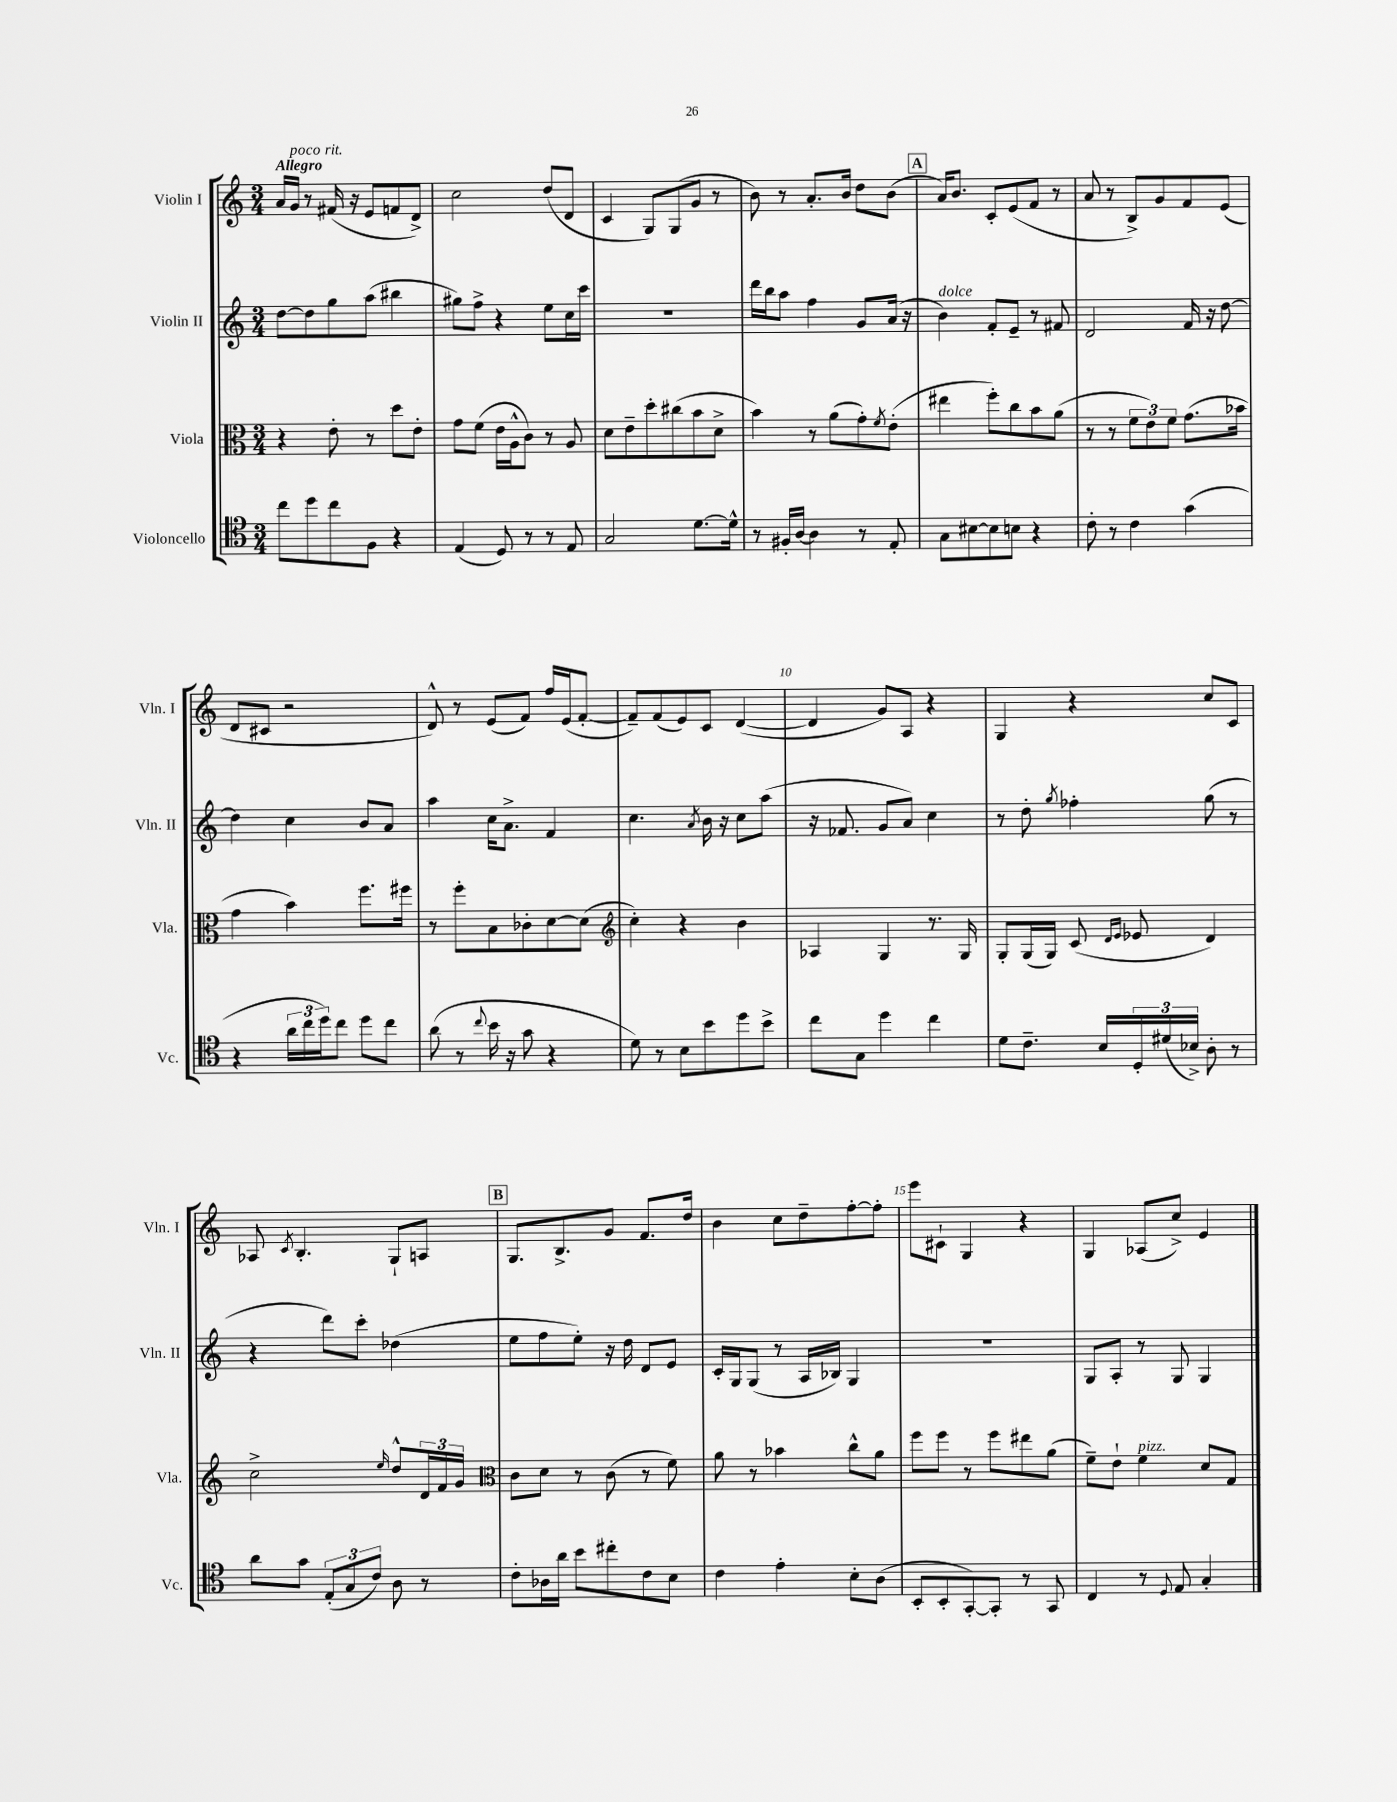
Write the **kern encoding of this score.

**kern	**kern	**kern	**kern
*staff4	*staff3	*staff2	*staff1
*clefC4	*clefC3	*clefG2	*clefG2
*k[]	*k[]	*k[]	*k[]
*M3/4	*M3/4	*M3/4	*M3/4
8cc	4r	[8dd	16a
.	.	.	16g
8dd	.	8dd]	8r
8cc	8e'	8gg	(16f#
.	.	.	16r
8F	8r	(8aa	8e
4r	8dd	4bb#	8f
.	8e'	.	8d^)
=	=	=	=
(4E	8g	8gg#)	2cc
.	(8f	8ff^	.
8D)	16e	4r	.
.	16A^^	.	.
8r	8c)	.	.
8r	8r	8ee	(8dd
8E	8A	16cc	8d
.	.	16ccc	.
=	=	=	=
2G	8d	2.r	4c
.	8e~	.	.
.	8dd'	.	8G)
.	(8cc#	.	(8G
[8.d	8b	.	8g
.	8d^	.	8r
16d^^]	.	.	.
=	=	=	=
8r	4b)	16ddd	8b)
.	.	16bb	.
16F#'	.	8aa	8r
[16A	.	.	.
4A]	8r	4ff	8.a'
.	(8a	.	.
.	.	.	16b
8r	8g')	8g	8dd
.	8qf	.	.
8E'	(8e'	(16a	(8b
.	.	16r	.
=	=	=	=
8G	4ee#	4b)	16a)
.	.	.	8.b
[8B#	.	.	.
8B#]	8ff')	8f'	8c'
8B	8cc	8e~	(8e
4r	8b	8r	8f
.	(8a	8f#	8r
=	=	=	=
8c'	8r	2d	8a
8r	8r	.	8r
4c	12f	.	8B^)
.	12e)	.	.
.	.	.	8g
.	12f	.	.
(4g	(8.g	16f	8f
.	.	16r	.
.	.	[8dd	(8e
.	16b-	.	.
=	=	=	=
4r	4g	4dd]	8d
.	.	.	8c#
24a	4b)	4cc	2r
24cc	.	.	.
24dd)	.	.	.
8cc	.	.	.
8dd	8.ff	8b	.
8cc	.	8a	.
.	16ff#	.	.
=	=	=	=
(8a	8r	4aa	8d^^)
8r	8ff'	.	8r
8qqcc	.	.	.
16b	8B	16cc	(8e
16r	.	8.a^	.
8g	8c-'	.	8f)
4r	[8d	4f	16ff
.	.	.	(16e
.	(8d]	.	[8f'
=	=	=	=
*	*clefG2	*	*
8d)	4cc')	4.cc	8f~])
8r	.	.	(8f
8B	4r	.	8e)
.	.	8qa	.
8b	.	16b	8c
.	.	16r	.
8dd	4b	8cc	([4d
8b^	.	(8aa	.
=	=	=	=
8cc	4A-	16r	4d]
.	.	8.f-	.
8G	.	.	.
4dd	4G	8g	8g)
.	.	8a)	8A
4cc	8.r	4cc	4r
.	16G	.	.
=	=	=	=
8d	8G'	8r	4G
8.c~	(16G	8dd'	.
.	16G)	.	.
.	.	8qgg	.
.	(8c	4ff-'	4r
16B	.	.	.
.	16qqd	.	.
.	16qqe	.	.
24D'	8e-	.	.
(24d#	.	.	.
24B-^)	.	.	.
8A'	4d)	(8gg	8cc
8r	.	8r	8c
=	=	=	=
8a	2cc^	4r	8A-
.	.	.	8qc
8g	.	.	4.B'
(12E'	.	8ddd)	.
12G	.	.	.
.	.	8ccc'	.
12c)	.	.	.
.	16qqee	.	.
8A	8dd^^	(4dd-	8G`
8r	24d	.	8A
.	24f	.	.
.	24g	.	.
=	=	=	=
*	*clefC3	*	*
8c'	8c	8ee	8.G
16A-	8d	8ff	.
16a	.	.	8.B^
8b	8r	8ee')	.
8cc#'	(8c	16r	8g
.	.	16dd	.
8c	8r	8d	8.f
8B	8f)	8e	.
.	.	.	16dd
=	=	=	=
4c	8a	16c'	4b
.	.	16G	.
.	8r	(8G	.
4e'	4b-	8r	8cc
.	.	16A	8dd~
.	.	16B-)	.
8B'	8cc^^	4G	[8ff'
(8A	8a	.	8ff']
=	=	=	=
8BB'	8ff	2.r	8eee
8BB'	8ff	.	8c#`
[8GG')	8r	.	4G
8GG']	8ff	.	.
8r	8ee#	.	4r
8GG	(8a	.	.
=	=	=	=
4C	8f~)	8G	4G
.	8e`	8A'	.
8r	4f	8r	(8A-
8qqD	.	.	.
8E	.	8G	8cc^)
4G'	8d	4G	4e
.	8G	.	.
==	==	==	==
*-	*-	*-	*-
